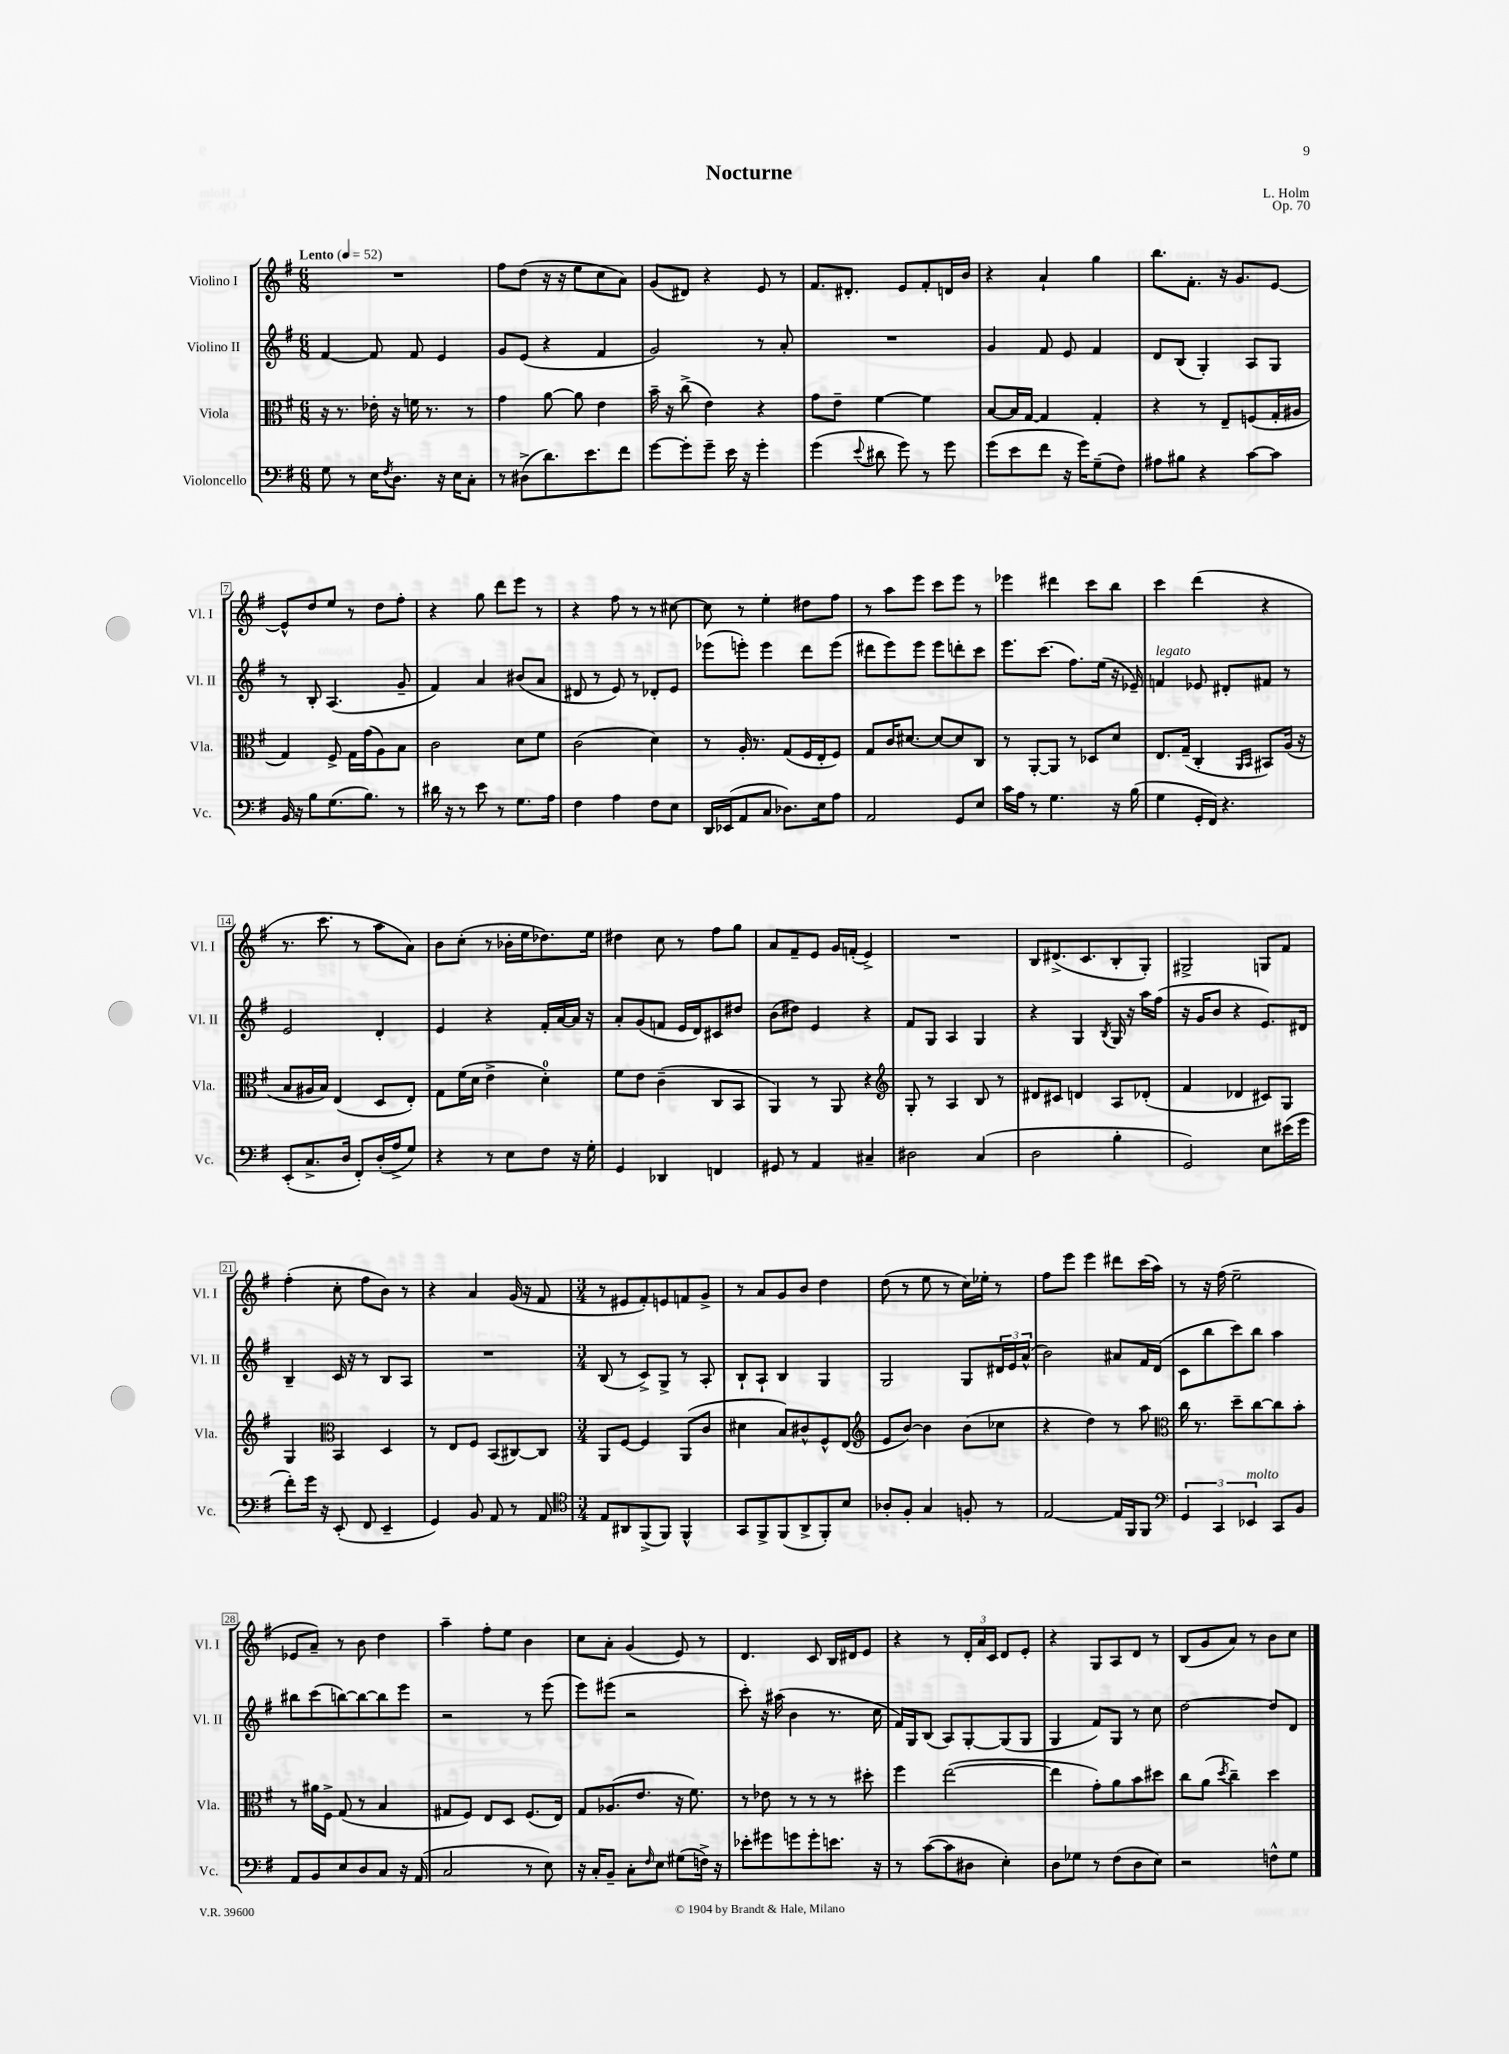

**kern	**kern	**kern	**kern
*part4	*part3	*part2	*part1
*staff4	*staff3	*staff2	*staff1
*I"Violoncello	*I"Viola	*I"Violino II	*I"Violino I
*I'Vc.	*I'Vla.	*I'Vl. II	*I'Vl. I
*clefF4	*clefC3	*clefG2	*clefG2
*k[f#]	*k[f#]	*k[f#]	*k[f#]
*M6/8	*M6/8	*M6/8	*M6/8
*MM52	*MM52	*MM52	*MM52
=1	=1	=1	=1
!	!	!	!LO:TX:a:B:t=Lento
8G\	16r	[4f#/	2.r
.	8.r	.	.
8r	.	.	.
16E\KL	16e-X'\	8f#/]	.
8qF#/	.	.	.
8.D\J	16r	.	.
.	16fn\	8f#/	.
.	8.r	.	.
16r	.	4e/	.
16E\KL	.	.	.
8C'\J	8r	.	.
=2	=2	=2	=2
8r	4g\	8g/L	8ff#\L
(8D#X^\L	.	(8e/J	(8dd\J
8.d\)	[8a\	4r	16r
.	.	.	16r
.	8a\]	.	8ee\L
8.e\	.	.	.
.	4e\	4f#/	8cc\
8f#\J	.	.	8a\J)
=3	=3	=3	=3
[8g\L	16b~\	2g/)	(8g/L
.	16r	.	.
8g'\]	(8cc^\	.	8d#X/J)
8g~\J	4e\)	.	4r
16e\	.	.	.
16r	.	.	.
4g'\	4r	8r	8e/
.	.	8a'/	8r
=4	=4	=4	=4
(4g\	8g\L	2.r	8.f#/L
.	8e~\J	.	.
.	.	.	8.d#X'/J
8qqe/	.	.	.
8d#X\	[4f#\	.	.
8g\)	.	.	8e/L
8r	4f#\]	.	8f#'/
8g\	.	.	16dn/L
.	.	.	16b/JJ
=5	=5	=5	=5
(8g\L	[8B/L	4g/	4r
8e\	16B/L]	.	.
.	[16G/JJ	.	.
8f#\J	4G/]	8f#/	4a`/
16r	.	8e/	.
16g\KL)	.	.	.
(8G~\	4G'/	4f#/	4gg\
8F#\J)	.	.	.
=6	=6	=6	=6
8A#X\L	4r	8d/L	8.bb\L
8B#X\J	.	(8B/J	.
.	.	.	8.f#'\J
4r	8r	4G'/)	.
.	8E~/L	.	16r
.	.	.	8.g/L
[8c\L	(8Fn/	8A/L	.
8c\J]	16G'/L	8G/J	[8e/J
.	16A#X/JJ	.	.
!!LO:LB:g=z
=7	=7	=7	=7
16BB/	4G/)	8r	8e^^/L]
16r	.	.	.
8B\L	.	8B'/	8dd/
(8.G\	8F#^/	(4.A/	8ee/J
.	16G\LL	.	8r
8.B\J)	(16g\J	.	.
.	8A\)	.	8dd\L
8r	8B\J	8g~/	8ff#'\J
=8	=8	=8	=8
16d#X\	2c\	4f#/)	4r
16r	.	.	.
8r	.	.	.
8e\	.	4a/	8gg\
8r	.	.	8ddd\L
8.G\L	8d\L	(8b#X/L	8eee\J
.	8f#\J	8a/J	8r
16A\Jk	.	.	.
=9	=9	=9	=9
4F#\	(2c\	8d#X/	4r
.	.	8r	.
4A\	.	8e/)	8ff#\
.	.	8r	8r
8F#\L	4d\)	8d-X'/L	8r
8E\J	.	8e/J	[8cc#X\
=10	=10	=10	=10
16DD/LL	8r	(8eee-X\L	8cc#\]
(16EE-X/J	.	.	.
8AA/	16A'/	8eeen'\J)	8r
.	8.r	.	.
8C/J	.	4eee\	4ee'\
8.D-X\L)	(8G/L	.	.
.	16F#/L	8ddd\L	8dd#X\L
16E\k	16E'/J	.	.
8A\J	8F#/J)	(8eee\J	8ff#\J
=11	=11	=11	=11
2AA/	8G/L	8ddd#X\L	8r
.	16c/K	8eee\)	8aa\L
.	[8.d#X/J	.	.
.	.	8eee\J	8eee\J
.	8d#/L_	8eee\L	8ccc\L
8GG/L	8d#/]	8dddn'\	8eee\J
8E/J	8C/J	8ccc\J	8r
=12	=12	=12	=12
16c\LL	8r	8.eee\L	4eee-X\
16A\JJ	.	.	.
8r	[8AA'/L	.	.
.	.	(8.ccc\J	.
4.G\	8AA/J]	.	4ddd#X\
.	8r	8.ff#\L)	.
.	8D-X/L	.	8ccc\L
.	.	(16ee\Jk	.
16r	8d/J	16r	8bb\J
(16B\	.	16e-X~/)	.
=13	=13	=13	=13
!	!	!LO:TX:a:i:t=legato	!
4G\	8.E/L	4fn/	4ccc\
.	(16G~/Jk	.	.
16GG'/LL	4C'/	8e-X/	(4ddd\
16FF#/JJ)	.	.	.
4.r	.	8d#X'/L	.
.	16qqAA/LL	.	.
.	16qqBB/JJ	.	.
.	8BB#X/L)	8f#X/J	4r
.	(16A/Jk	8r	.
.	16r	.	.
!!LO:LB:g=z
=14	=14	=14	=14
(8EE'/L	8B/L	2e/	8.r
8.C^/	16A#X/L	.	.
.	16B/JJ)	.	8.ccc\
.	(4E/	.	.
16D/Jk	.	.	.
8FF#'/L)	.	.	8r
(16D'/L	8D/L	4d'/	8aa\L
16A^/J	.	.	.
8G/J)	8E'/J)	.	8a\J)
=15	=15	=15	=15
4r	8G\L	4e/	8b\L
.	(16f#\L	.	(8cc'\J
.	16d\JJ	.	.
8r	4e^\	4r	8r
8E\L	.	.	16b-X'\LL
.	.	.	16ee\J
8F#\J	4d'\)	16f#'/LL	8.dd-X\)
.	.	[16a/	.
16r	.	16a/JJ]	.
16G'\	.	16r	16ee\Jk
=16	=16	=16	=16
4GG/	8f#\L	8a'/L	4dd#X\
.	8e\J	(8g/	.
4DD-X/	(4c~\	8fn/J	8cc\
.	.	16e/LL	8r
.	.	16d/J)	.
4FFn/	8C/L	8c#X/	8ff#\L
.	8BB/J	8dd#X/J	8gg\J
=17	=17	=17	=17
8GG#X/	4AA/)	(8b\L	8a/L
8r	.	8dd#X\J)	8f#~/
4AA/	8r	4e/	8e/J
.	8AA/	.	16g/LL
.	.	.	(16fn'/JJ
4C#X~/	4r	4r	4e^/)
=18	=18	=18	=18
*	*clefG2	*	*
2D#X\	8G'/	8f#/L	2.r
.	8r	8G/J	.
.	4A/	4A/	.
(4C/	8B/	4G/	.
.	8r	.	.
=19	=19	=19	=19
2D\	8d#X/L	4r	8B/L
.	8c#X/J	.	(8.d#X^/
.	4dn/	4G/	.
.	.	.	8.c/
.	.	8qB/	.
4B'\	8A/L	16G/	8B'/
.	.	16r	.
.	(8d-X'/J	16aa\LL	8G'/J)
.	.	(16ff#\JJ	.
=20	=20	=20	=20
2GG/)	4f#/	16r	2G#X^/
.	.	16g/KL	.
.	.	8b/J	.
.	4d-X/	4r	.
8E\L	8c#X/L)	8.e/L)	8Gn/L
(16e#X\L	8G/J	.	8f#/J
16g\JJ	.	16d#X/Jk	.
!!LO:LB:g=z
=21	=21	=21	=21
8f#'\L)	4G/	4B~/	(4ff#'\
16g\Jk	.	.	.
16r	.	.	.
*	*clefC3	*	*
(8EE'/	4BB/	16c/	8cc'\
.	.	16r	.
8FF#/	.	8r	8ff#\L
4EE~/	4D/	8B/L	8b\J)
.	.	8A/J	8r
=22	=22	=22	=22
4GG/)	8r	2.r	4r
.	8E/L	.	.
8BB/	8F#/J	.	4a/
8AA/	(8BB/L	.	.
8r	[8C#X/)	.	(16g/
.	.	.	16r
8AA/	8C#/J]	.	8f#/
=23	=23	=23	=23
*clefC4	*	*	*
*M3/4	*M3/4	*M3/4	*M3/4
8E/L	8AA/L	(8B/	8r
8AA#X/	[8F#/J	8r	8e#X/L
(8FF#^/	4F#/]	8c^/L)	8f#'/)
8FF#/J)	.	8G^/J	8en/
4FF#^^/	(8AA/L	8r	8fn/
.	8c/J	8A'/	8g^/J
=24	=24	=24	=24
8GG/L	4d#X\	8B`/L	8r
8FF#^/	.	8A`/J	8a/L
(8FF#/	8B/L)	4B/	8g/
8AA^/	8c#X^^/	.	8b/J
8FF#'/)	8F#^^/	4G/	4dd\
8B/J	(8E/J	.	.
=25	=25	=25	=25
*	*clefG2	*	*
8A-X'/L	8e/L	2G/	(8dd\
8F#'/J	[8b/J)	.	8r
4G/	4b\]	.	8ee\
.	.	.	8r
8Fn'/	(8b\L	8G/L	16cc\LL)
.	.	.	16ee-X'\JJ
8r	8cc-X\J	24d#X/L	8r
.	.	24e/	.
.	.	(24a^^/JJ	.
=26	=26	=26	=26
[2E/	4r	2b\)	8ff#\L
.	.	.	8eee\J
.	4dd\)	.	4eee\
16E/LL]	8r	8a#X/L	8ddd#X\L
16FF#/J	.	.	.
8FF#/J	8aa\	16f#/L	(16ccc\L
.	.	(16d/JJ	16aa\JJ)
=27	=27	=27	=27
*clefF4	*clefC3	*	*
6GG/	16cc\	8c\L	8r
.	8.r	.	.
.	.	8bb\	16r
6CC/	.	.	.
.	.	.	(16ff#\
.	8dd~\L	8ccc\)	2ee~\
!LO:TX:a:i:t=molto	!	!	!
6EE-X/	.	.	.
.	[8cc\	8bb\J	.
8CC/L	8cc\]	4aa\	.
8BB/J	8b'\J	.	.
!!LO:LB:g=z
=28	=28	=28	=28
8AA/L	8r	8bb#X\L	8e-X/L
8BB/	16a#X\LL	(8ccc\	8a~/J)
.	16F#^\JJ	.	.
8E/	(8G/	[8bbn\)	8r
8D/	8r	8bb\_	8b\
8C/J	4B/	8bb\]	4dd\
16r	.	8eee\J	.
(16AA/	.	.	.
=29	=29	=29	=29
2C/	8G#X/L	2r	4aa~\
.	8F#/J)	.	.
.	8E/L	.	8ff#'\L
.	8D/J	.	8ee\J
8r	(8.F#/L	8r	4b\
8E\)	.	(8eee\	.
.	16E/Jk)	.	.
=30	=30	=30	=30
16r	8G/L	8eee\L)	8cc\L
16C'/KL	.	.	.
8BB~/J	(8.A-X/	(8eee#X\J	8a'\J
8C'\L	.	2r	(4g/
.	8.e/J	.	.
16qqF#/	.	.	.
8E\J	.	.	.
(8G#X\L	16r	.	8e/)
.	8.f#\)	.	.
16Fn^\Jk)	.	.	8r
16r	.	.	.
=31	=31	=31	=31
8e-X'\L	8r	8ccc'\)	4.d/
8g#X\	8e-X\	16r	.
.	.	(16aa#X\	.
8gn\	8r	4b\	.
8g'\	8r	.	8c/
8.en\J	8r	8.r	16B/LL
.	.	.	16d#X/J
.	8dd#X'\	.	8e/J
16r	.	16cc\	.
=32	=32	=32	=32
8r	4ff#\	16f#/LL)	4r
.	.	16G/J	.
([8c\L	.	(8B/J	.
8c\]	([2ee\	8A/L)	8r
8D#X\J	.	[8G'/	24d'/LL
.	.	.	24a/
.	.	.	24c/JJ
4E'\)	.	(8G/]	8d/L
.	.	8G/J	8e'/J
=33	=33	=33	=33
8D\L	4ee\]	4G/	4r
8G-X\J	.	.	.
8r	8g'\L)	8f#/L)	8G/L
(8F#\L	8a\	8G/J	8A/
8D\	8b\	8r	8d/J
8E\J)	8dd#X\J	8cc\	8r
=34	=34	=34	=34
2r	8cc\L	[2dd\	(8B/L
.	(8a\J	.	8g/
.	8qdd/	.	.
.	4cc~\)	.	8a/J)
.	.	.	8r
8Fn^^\L	4dd\	8dd/L]	8b\L
8G\J	.	8d/J	8cc\J
==	==	==	==
*-	*-	*-	*-
